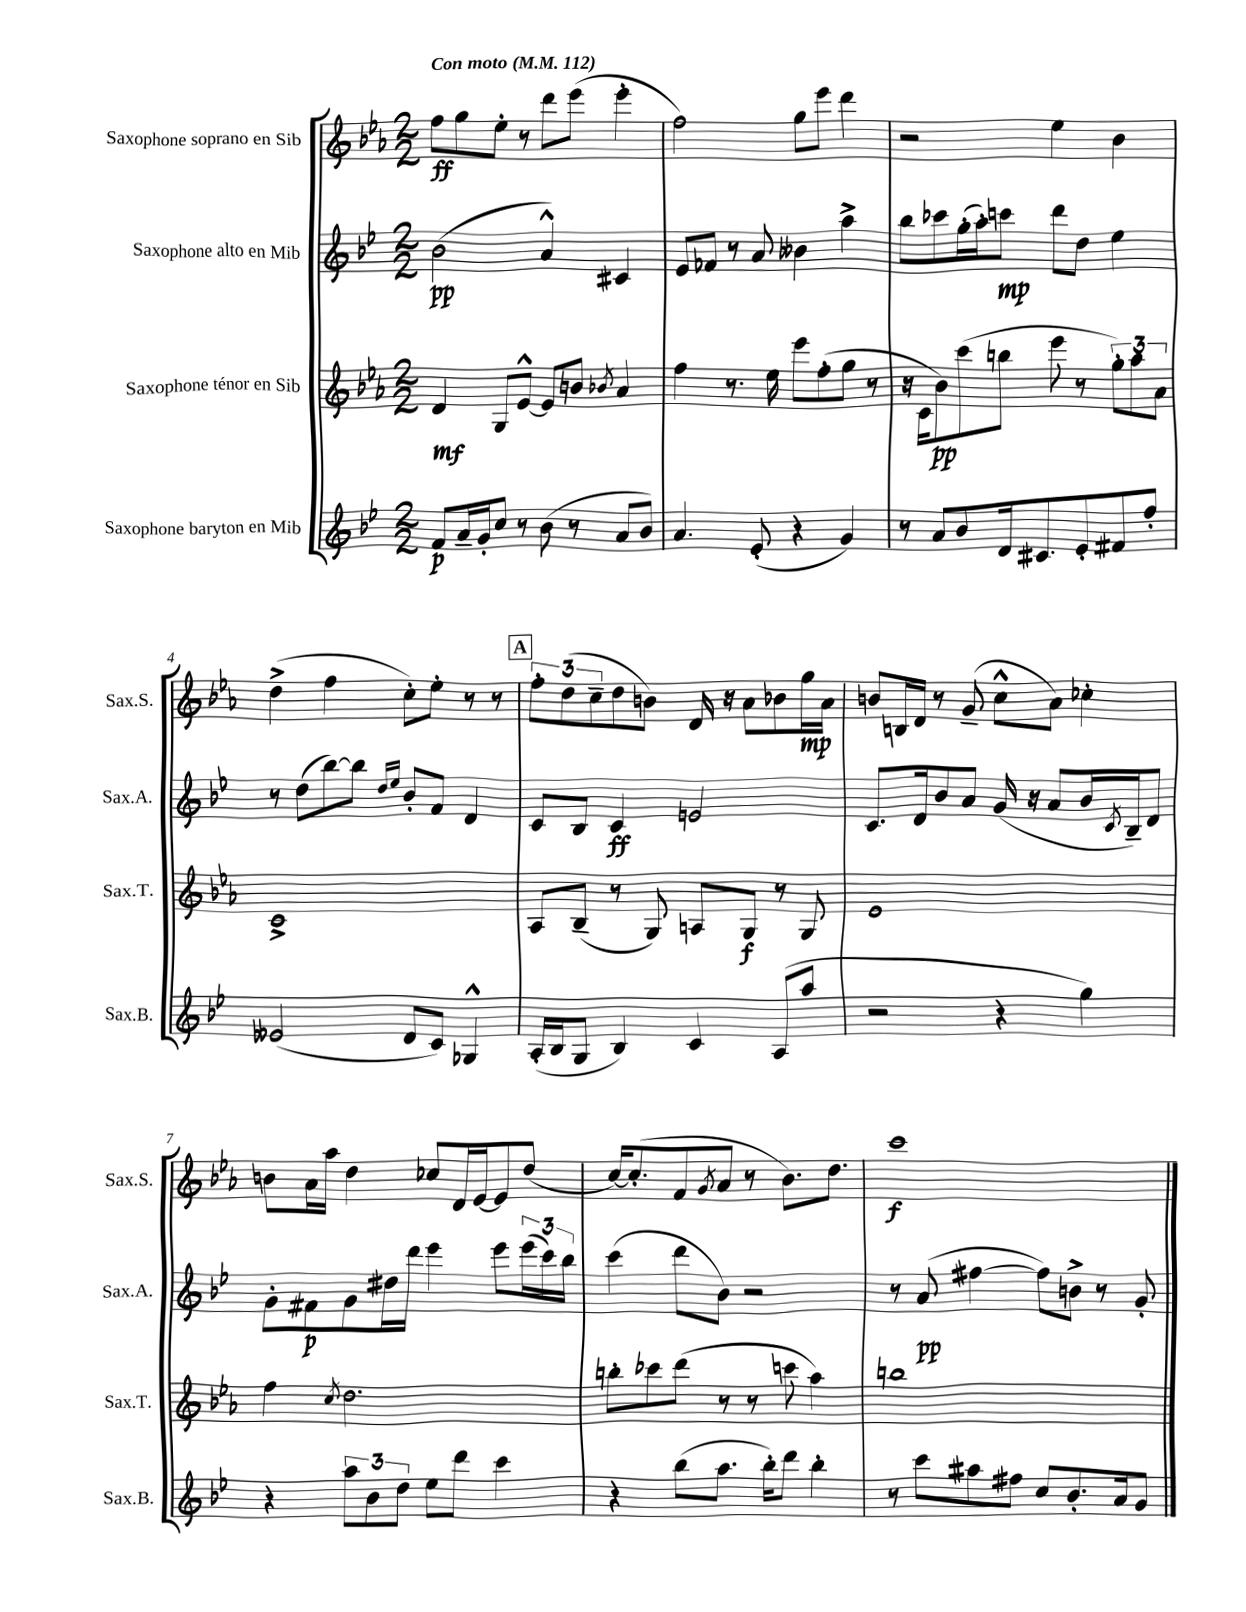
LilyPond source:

<<
\new StaffGroup <<
\new Staff = "s0" \with { instrumentName = "Saxophone soprano en Sib" shortInstrumentName = "Sax.S." } {
    \clef treble \key ees \major \numericTimeSignature \time 2/2 \tempo "Con moto" 4 = 112
    f''8\ff g''8 ees''8-. r8 d'''8 ees'''8( ees'''4-. |
    f''2) g''8 ees'''8 d'''4 |
    r2 ees''4 bes'4 |
    d''4->( f''4 c''8-.) ees''8-. r8 r8 |
    \mark \markup { \box "A" } \tuplet 3/2 { f''8-. d''8( c''8-- } d''8 b'8) d'16 r16 aes'8 bes'8 g''16\mp aes'16 |
    b'8 b16 d'16 r8 g'8--( c''8-^ aes'8) ces''4-. |
    b'8 aes'16 aes''16 d''4 ces''8 d'16 ees'16~ ees'8 d''8( |
    c''16~) c''8.-.( f'8 \acciaccatura { g'8 } aes'8 r8 bes'8.) d''8. |
    c'''1\f \bar "|." |
}
\new Staff = "s1" \with { instrumentName = "Saxophone alto en Mib" shortInstrumentName = "Sax.A." } {
    \clef treble \key bes \major \numericTimeSignature \time 2/2
    bes'2\pp( a'4-^) cis'4 |
    ees'8 fes'8 r8 a'8 beses'4 a''4-> |
    bes''8 ces'''8 g''16-.( a''16-.) c'''8\mp d'''8 d''8 ees''4 |
    r8 d''8( bes''8~) bes''8 \grace { d''16 ees''16 } bes'8-. f'8 d'4 |
    \mark \markup { \box "A" } c'8 bes8 c'4\ff e'2 |
    c'8. d'16 bes'8 a'8 g'16( r16 a'8 bes'16 \acciaccatura { c'8 } bes16--) d'8 |
    g'8-. fis'8\p g'8 dis''16 d'''16 ees'''4 ees'''8 \tuplet 3/2 { ees'''16( c'''16) bes''16 } |
    c'''4( d'''8 bes'8) r2 |
    r8 a'8\pp( fis''4~ fis''8) b'8-> r8 g'8-. \bar "|." |
}
\new Staff = "s2" \with { instrumentName = "Saxophone ténor en Sib" shortInstrumentName = "Sax.T." } {
    \clef treble \key ees \major \numericTimeSignature \time 2/2
    d'4\mf g8 ees'8~-^ ees'8 b'8 \acciaccatura { bes'8 } aes'4 |
    f''4 r8. ees''16 ees'''8 f''8-.( g''8 r8 |
    r16 c'16 bes'8\pp) c'''8( b''8 ees'''8 r8 \tuplet 3/2 { g''8-.) aes''8 aes'8 } |
    c'1-> |
    \mark \markup { \box "A" } aes8 bes8--( r8 g8) a8 g8\f r8 g8 |
    ees'1 |
    f''4 \acciaccatura { c''8 } d''2. |
    b''8-. ces'''8 d'''8( r8 r8 c'''8 aes''4) |
    b''1 \bar "|." |
}
\new Staff = "s3" \with { instrumentName = "Saxophone baryton en Mib" shortInstrumentName = "Sax.B." } {
    \clef treble \key bes \major \numericTimeSignature \time 2/2
    f'8\p a'16-- g'16-. c''8 r8 bes'8( r8 a'8 bes'8) |
    a'4. ees'8-.( r4 g'4) |
    r8 a'8 bes'8 d'16 cis'8. ees'8-. fis'8 f''8-. |
    eeses'2( d'8 c'8) ges4-^ |
    \mark \markup { \box "A" } a16-.( bes16 g8 bes4) c'4 a8( a''8 |
    r2 r4 g''4) |
    r4 \tuplet 3/2 { a''8 bes'8 d''8 } ees''8 d'''8 c'''4 |
    r4 bes''8( a''8. bes''16-.) d'''8 bes''4-. |
    r8 c'''8 ais''8 fis''8 c''8 bes'8.-. a'16 g'8 \bar "|." |
}
>>
>>
